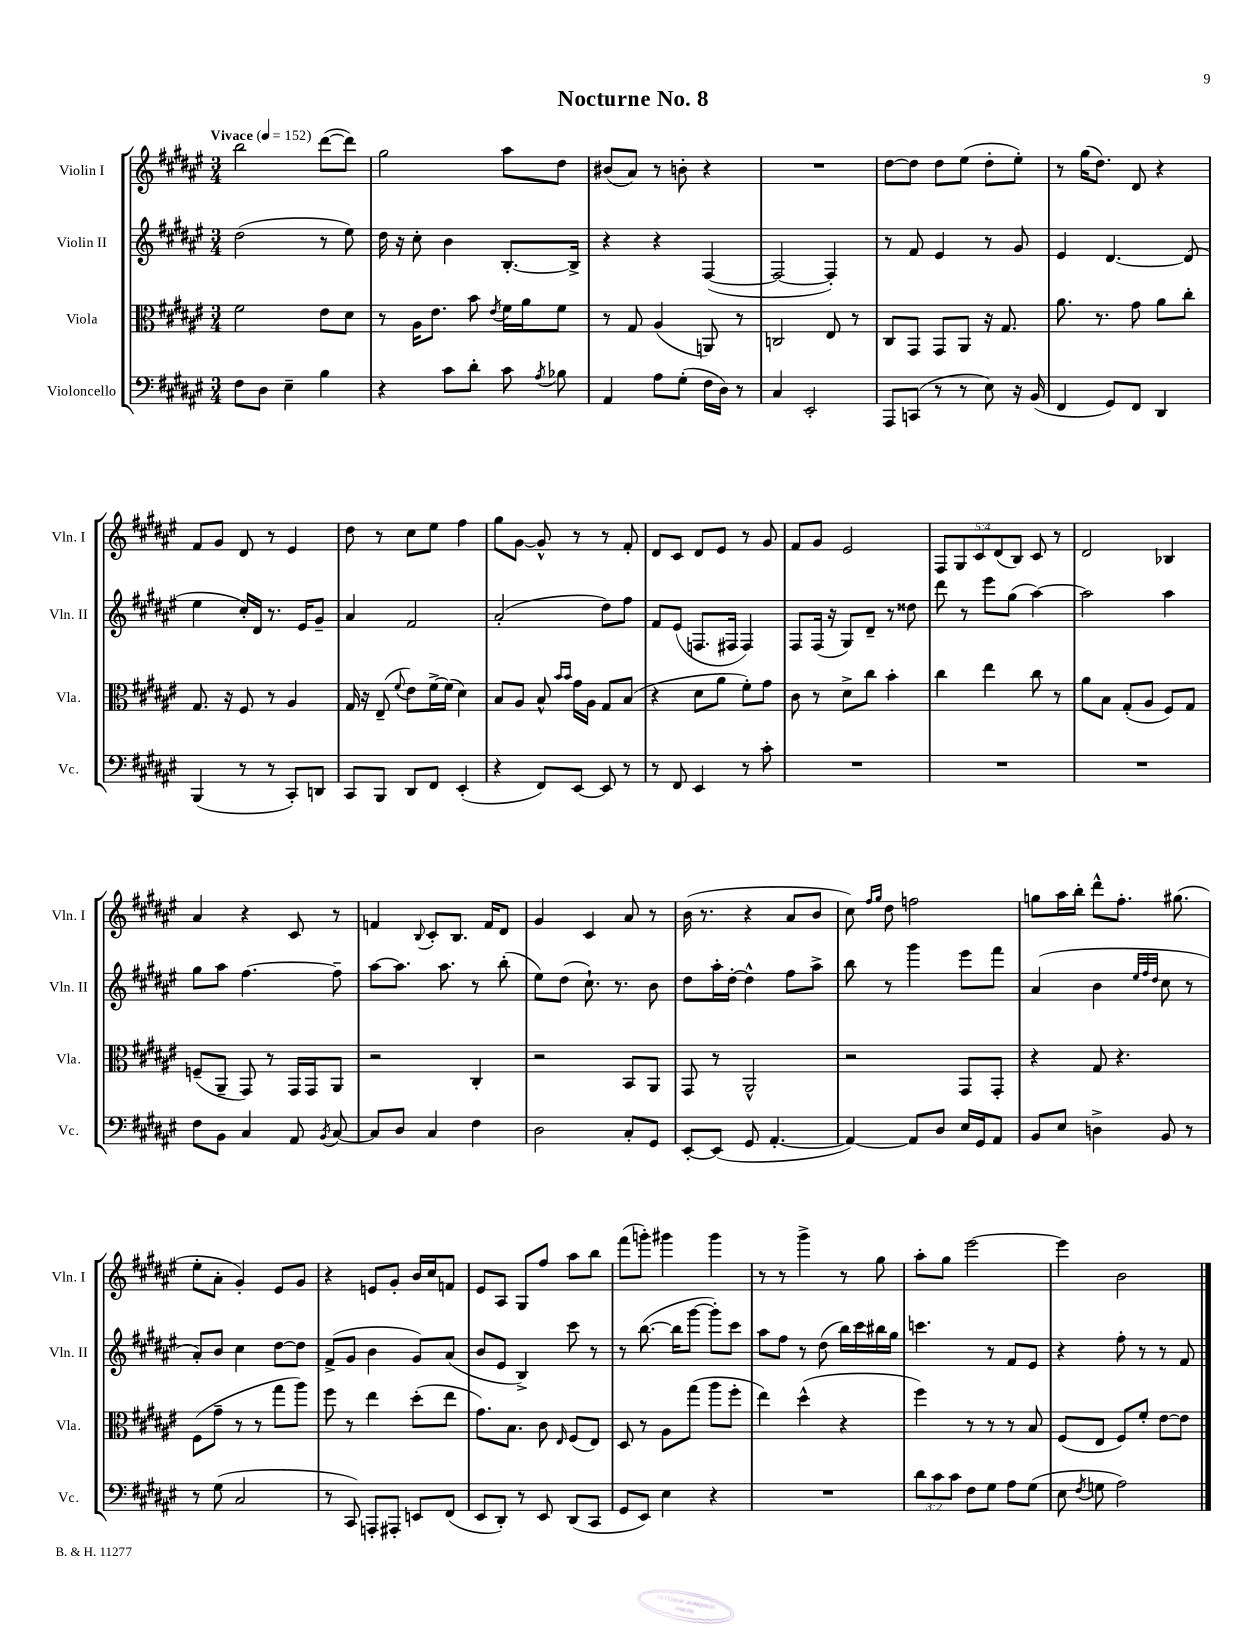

**kern	**kern	**kern	**kern
*staff4	*staff3	*staff2	*staff1
*clefF4	*clefC3	*clefG2	*clefG2
*k[f#c#g#d#a#e#]	*k[f#c#g#d#a#e#]	*k[f#c#g#d#a#e#]	*k[f#c#g#d#a#e#]
*M3/4	*M3/4	*M3/4	*M3/4
*MM152	*MM152	*MM152	*MM152
8F#	2f#	(2dd#	2bb
8D#	.	.	.
4E#~	.	.	.
4B	8e#	8r	([8ddd#
.	8d#	8ee#)	8ddd#])
=	=	=	=
4r	8r	16dd#	2gg#
.	.	16r	.
.	16A#	8cc#'	.
.	8.e#	.	.
8c#	.	4b	.
8d#'	8b	.	.
.	8qe#	.	.
8c#	16f#	[8.B'	8aa#
.	16a#	.	.
8qA#	.	.	.
8B-	8f#	.	8dd#
.	.	16B^]	.
=	=	=	=
4AA#	8r	4r	(8b#
.	8G#	.	8a#)
8A#	(4A#	4r	8r
(8G#'	.	.	8b'
16F#	8AA)	([4F#	4r
16D#)	.	.	.
8r	8r	.	.
=	=	=	=
4C#	2C	2F#_	2.r
2EE#'	.	.	.
.	8E#	4F#'])	.
.	8r	.	.
=	=	=	=
8AAA#	8C#	8r	[8dd#
(8CC	8GG#	8f#	8dd#]
8r	8GG#	4e#	8dd#
8r	8AA#	.	(8ee#
8E#)	16r	8r	8dd#'
.	8.G#	.	.
16r	.	8g#	8ee#')
(16BB	.	.	.
=	=	=	=
4FF#	8.a#	4e#	8r
.	.	.	(16gg#
.	8.r	.	8.dd#)
8GG#)	.	[4.d#	.
8FF#	8g#	.	8d#
4DD#	8a#	.	4r
.	8cc#'	(8d#]	.
=	=	=	=
(4BBB	8.G#	4ee#	8f#
.	.	.	8g#
.	16r	.	.
8r	8F#	16cc#')	8d#
.	.	16d#	.
8r	8r	8.r	8r
8CC#')	4A#	.	4e#
.	.	16e#	.
8DD	.	8g#~	.
=	=	=	=
8CC#	16G#	4a#	8dd#
.	16r	.	.
8BBB	(8E#~	.	8r
.	8qqf#	.	.
8DD#	8e#)	2f#	8cc#
8FF#	[16f#^	.	8ee#
.	(16f#]	.	.
(4EE#'	4d#)	.	4ff#
=	=	=	=
4r	8B	(2a#'	8gg#
.	8A#	.	[8g#
8FF#)	8B^^	.	8g#^^]
.	16qqb	.	.
.	16qqb	.	.
[8EE#	16g#	.	8r
.	16A#	.	.
8EE#]	8G#	8dd#)	8r
8r	(8B	8ff#	8f#'
=	=	=	=
8r	4r	8f#	8d#
8FF#	.	(8e#	8c#
4EE#	8d#	8.F	8d#
.	8a#	.	8e#
.	.	16F#	.
8r	8f#')	4F#)	8r
8c#'	8g#	.	8g#
=	=	=	=
2.r	8c#	8F#	8f#
.	8r	(16F#	8g#
.	.	16r	.
.	8d#^	8G#)	2e#
.	8cc#	8d#~	.
.	4b'	8r	.
.	.	8dd##	.
=	=	=	=
2.r	4cc#	8ddd#	10F#
.	.	.	10G#
.	.	8r	.
.	.	.	10c#
.	4ee#	8eee#	.
.	.	.	(10d#
.	.	(8gg#	.
.	.	.	10B)
.	8cc#	[4aa#)	8c#
.	8r	.	8r
=	=	=	=
2.r	8a#	2aa#]	2d#
.	8B	.	.
.	(8G#'	.	.
.	8A#	.	.
.	8F#)	4aa#	4B-
.	8G#	.	.
=	=	=	=
8F#	(8F~	8gg#	4a#
8BB	8AA#~	8aa#	.
4C#	8GG#)	[4.ff#	4r
.	8r	.	.
8AA#	16GG#	.	8c#
.	16GG#	.	.
8qBB	.	.	.
[8C#	8AA#	8ff#~]	8r
=	=	=	=
8C#]	2r	[8aa#	4f
8D#	.	8.aa#]	.
.	.	.	8qqB
4C#	.	.	8c#'
.	.	8.aa#	.
.	.	.	8.B
4F#	4C#'	8r	.
.	.	.	16f
.	.	(8bb'	8d#
=	=	=	=
2D#	2r	8ee#)	4g#
.	.	(8dd#	.
.	.	8.cc#`)	4c#
.	.	8.r	.
8C#'	8BB	.	8a#
8GG#	8AA#	8b	8r
=	=	=	=
[8EE#'	8GG#	8dd#	(16b
.	.	.	8.r
(8EE#]	8r	16aa#'	.
.	.	[16dd#'	.
8GG#	2AA#^^	4dd#^^]	4r
[4.AA#'	.	.	.
.	.	8ff#	8a#
.	.	8aa#^	8b
=	=	=	=
4AA#_)	2r	8bb	8cc#)
.	.	.	16qqff#
.	.	.	16qqgg#
.	.	8r	8dd#
8AA#]	.	4ggg#	2ff
8D#	.	.	.
16E#	8GG#	8eee#	.
16GG#	.	.	.
8AA#	8GG#'	8fff#	.
=	=	=	=
8BB	4r	(4a#	8gg
8E#	.	.	16aa#
.	.	.	16bb'
4D^	8G#	4b	8ddd#^^
.	4.r	.	8.ff#'
.	.	32qqee#	.
.	.	32qqff#	.
.	.	32qqdd#	.
8BB	.	8cc#	.
.	.	.	(8.gg#
8r	.	8r	.
=	=	=	=
8r	(8F#	8a#')	8ee#'
(8G#	8g#~	8b	8a#'
2C#	8r	4cc#	4g#')
.	8r	.	.
.	8gg#	[8dd#	8e#
.	8aa#)	8dd#]	8g#
=	=	=	=
8r	8ff#	(8f#^	4r
8CC#)	8r	8g#	.
8AAA'	4ee#	4b	8e
8AAA#'	.	.	8g#'
8EE	(8dd#'	8g#)	16b
.	.	.	16cc#
(8FF#	8ee#	(8a#	8f
=	=	=	=
8EE#	8.g#)	8b	8e#
8DD#')	.	8e#	8A#
.	8.B	.	.
8r	.	4B^)	8G#
8EE#	8c#	.	8ff#
.	16qqE#	.	.
(8DD#	(8F#	8ccc#	8aa#
8CC#	8E#)	8r	8bb
=	=	=	=
8GG#	8D#	8r	(8fff#
8EE#)	8r	([8.bb	8ggg')
4E#	8A#	.	4ggg#
.	.	16bb]	.
.	(8gg#	[8ggg#	.
4r	8aa#	8ggg#'])	4ggg#
.	8ff#'	8ccc#	.
=	=	=	=
2.r	4ee#)	8aa#	8r
.	.	8ff#	8r
.	(4dd#^^	8r	4ggg#^
.	.	(8dd#	.
.	4r	16bb)	8r
.	.	16ccc#	.
.	.	16bb#	8gg#
.	.	16gg#	.
=	=	=	=
12d#	4ff#)	4.ccc	8aa#'
12c#	.	.	.
.	.	.	8gg#
12c#	.	.	.
8F#	8r	.	[2eee#
8G#	8r	8r	.
8A#	8r	8f#	.
(8G#	8B	8e#	.
=	=	=	=
8E#	(8F#	4r	4eee#]
8qF#	.	.	.
8G	8E#	.	.
2A#)	8F#)	8ff#'	2b
.	8f#'	8r	.
.	[8e#	8r	.
.	8e#]	8f#	.
==	==	==	==
*-	*-	*-	*-
